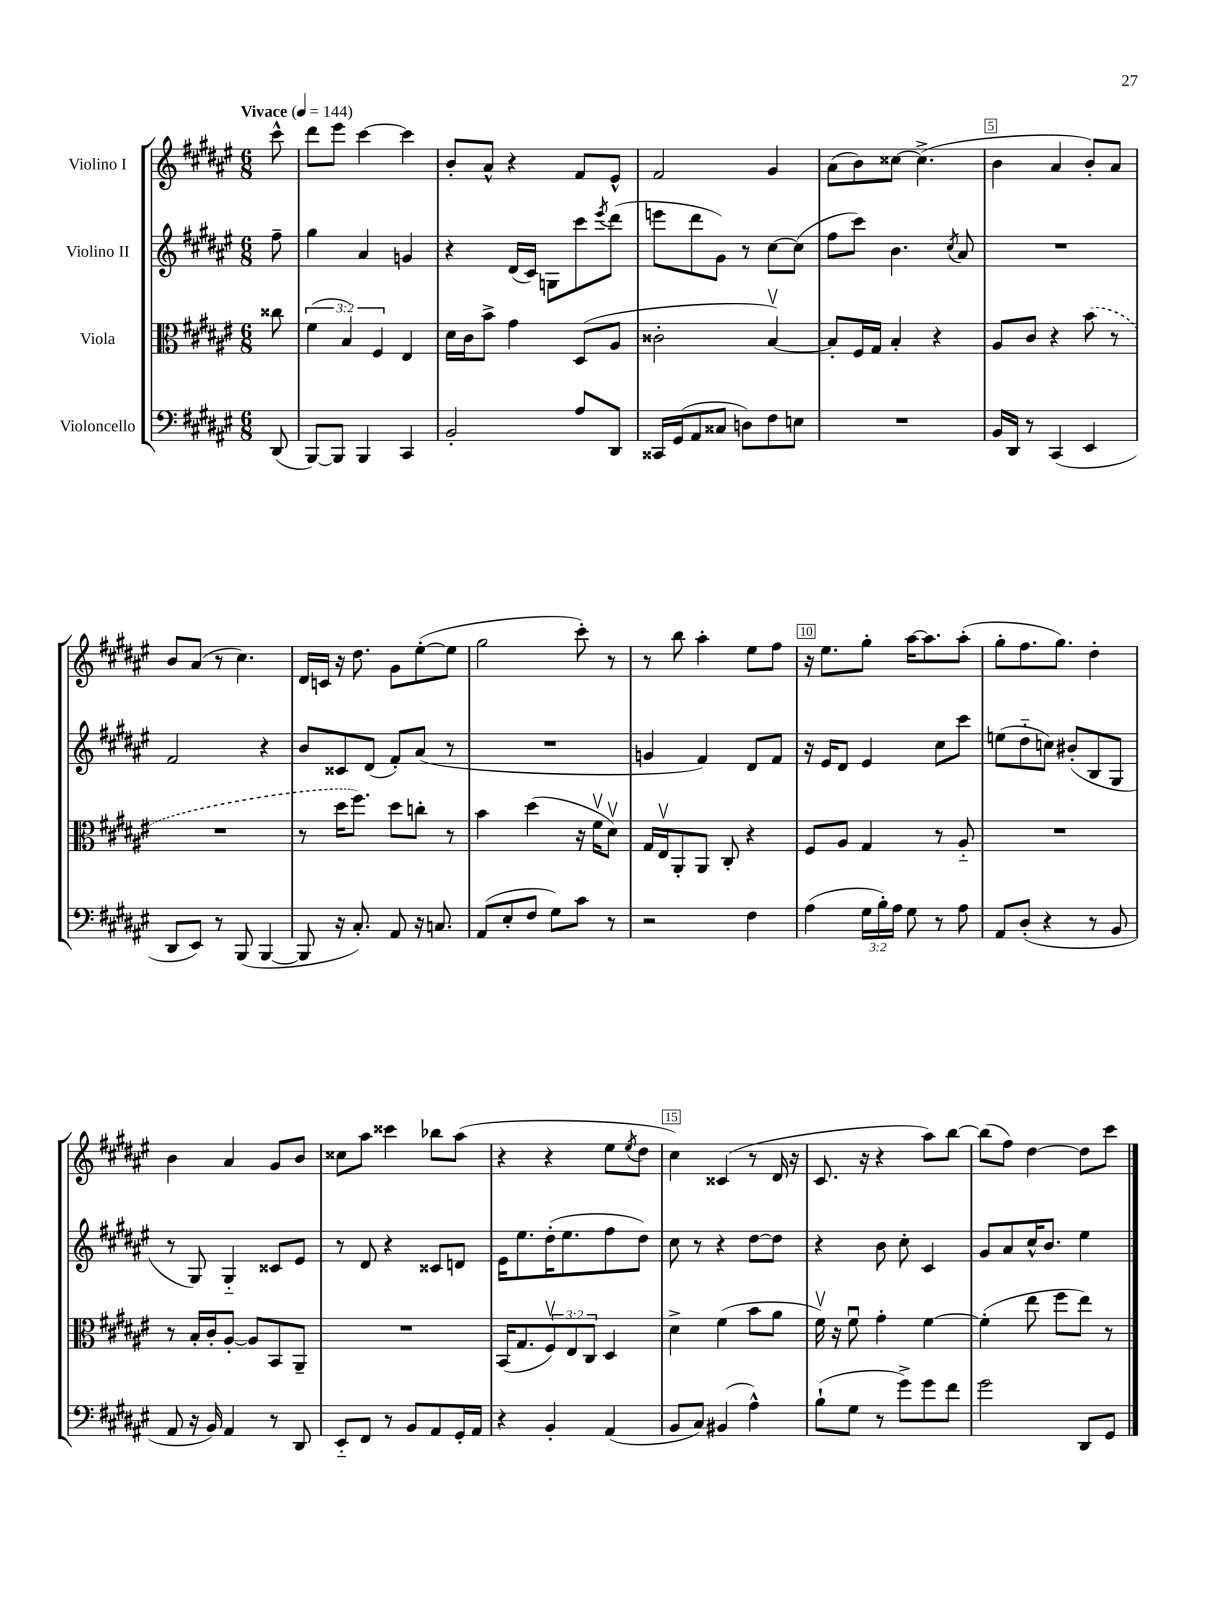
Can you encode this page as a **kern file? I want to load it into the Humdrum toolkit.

**kern	**kern	**kern	**kern
*staff4	*staff3	*staff2	*staff1
*clefF4	*clefC3	*clefG2	*clefG2
*k[f#c#g#d#a#e#]	*k[f#c#g#d#a#e#]	*k[f#c#g#d#a#e#]	*k[f#c#g#d#a#e#]
*M6/8	*M6/8	*M6/8	*M6/8
*MM144	*MM144	*MM144	*MM144
(8DD#	8cc##	8ff#~	8ccc#^^
=	=	=	=
[8BBB)	(6f#	4gg#	8ddd#
8BBB]	.	.	8eee#
.	6B)	.	.
4BBB	.	4a#	[4ccc#
.	6F#	.	.
4CC#	4E#	4g	4ccc#]
=	=	=	=
2BB'	16d#	4r	8b'
.	16c#	.	.
.	8b^	.	8a#^^
.	4g#	(16d#	4r
.	.	16c#)	.
.	.	8G	.
8A#	(8D#	8ccc#	8f#
.	.	8qeee#	.
8DD#	8A#	(8ddd#	8e#^^
=	=	=	=
16CC##	2c##'	8eee	2f#
(16GG#	.	.	.
8AA#	.	8ddd#	.
8C##	.	8g#)	.
8D)	.	8r	.
8F#	[4Bv)	[8cc#	4g#
8E	.	(8cc#]	.
=	=	=	=
2.r	8B']	8ff#	(8a#
.	16F#	8ccc#)	8b)
.	16G#	.	.
.	4B'	4.b	[8cc##
.	.	.	(4.cc##^]
.	4r	.	.
.	.	8qcc#	.
.	.	8a#	.
=	=	=	=
16BB	8A#	2.r	4b
16DD#	.	.	.
8r	8c#	.	.
(4CC#	4r	.	4a#
4EE#	(8b	.	8b')
.	8r	.	8a#
=	=	=	=
8DD#	2.r	2f#	8b
8EE#)	.	.	(8a#
8r	.	.	8r
(8BBB	.	.	4.cc#)
[4BBB	.	4r	.
=	=	=	=
8BBB]	8r	8b	16d#
.	.	.	16c
16r	16dd#	8c##	16r
8.C#')	8.ff#)	.	8.dd#
.	.	(8d#	.
8AA#	8dd#	8f#')	8g#
16r	8cc'	(8a#	([8ee#'
8.C	.	.	.
.	8r	8r	8ee#]
=	=	=	=
(8AA#	4b	2.r	2gg#
8E#'	.	.	.
8F#	(4dd#	.	.
8G#)	.	.	.
8c#	16r	.	8ccc#')
.	16f#v	.	.
8r	8d#v)	.	8r
=	=	=	=
2r	16G#	4g	8r
.	16E#v	.	.
.	8AA#'	.	8bb
.	8AA#	4f#)	4aa#'
.	8C#'	.	.
4F#	4r	8d#	8ee#
.	.	8f#	8ff#
=	=	=	=
(4A#	8F#	16r	16r
.	.	16e#	8.ee#
.	8A#	8d#	.
24G#	4G#	4e#	8gg#'
24B')	.	.	.
24A#	.	.	.
8G#	.	.	[16aa#
.	.	.	8.aa#]
8r	8r	8cc#	.
8A#	8A#'~	8ccc#	(8aa#'
=	=	=	=
8AA#	2.r	(8ee	8gg#'
(8D#'	.	8dd#'~	8.ff#
4r	.	8cc)	.
.	.	.	8.gg#)
.	.	(8b#'	.
8r	.	8B	4dd#'
8BB	.	8G#	.
=	=	=	=
8AA#	8r	8r	4b
16r	16B'	8G#)	.
16BB)	16c#'	.	.
4AA#	[8A#'	4G#'~	4a#
.	8A#]	.	.
8r	8BB	8c##	8g#
8DD#	8AA#~	8e#	8b
=	=	=	=
8EE#'~	2.r	8r	8cc##
8FF#	.	8d#	8aa#
8r	.	4r	4ccc##
8BB	.	.	.
8AA#	.	8c##	8bb-
16GG#'	.	8d	(8aa#
16AA#	.	.	.
=	=	=	=
4r	(16BB	16e#	4r
.	8.G#	8.ee#	.
4BB'	12F#v)	(16dd#'	4r
.	.	8.ee#	.
.	12E#	.	.
.	12C#	.	.
(4AA#	4D#	8ff#	8ee#
.	.	.	8qee#
.	.	8dd#)	8dd#
=	=	=	=
8BB	4d#^	8cc#	4cc#)
8C#)	.	8r	.
(4BB#	(4f#	4r	(4c##
4A#^^)	8b	[8dd#	8r
.	8a#	8dd#]	16d#
.	.	.	16r
=	=	=	=
(8B`	16f#v)	4r	8.c#
.	16r	.	.
8G#	8f#u	.	.
.	.	.	16r
8r	4g#'	8b	4r
8g#^)	.	8cc#'	.
8g#	[4f#	4c#	8aa#)
8f#	.	.	[8bb
=	=	=	=
2g#	(4f#']	8g#	(8bb]
.	.	8a#	8ff#)
.	8ee#	16cc#^^	[4dd#
.	.	8.b	.
.	8ff#	.	.
8DD#	8ee#)	4ee#	8dd#]
8GG#	8r	.	8ccc#
==	==	==	==
*-	*-	*-	*-
